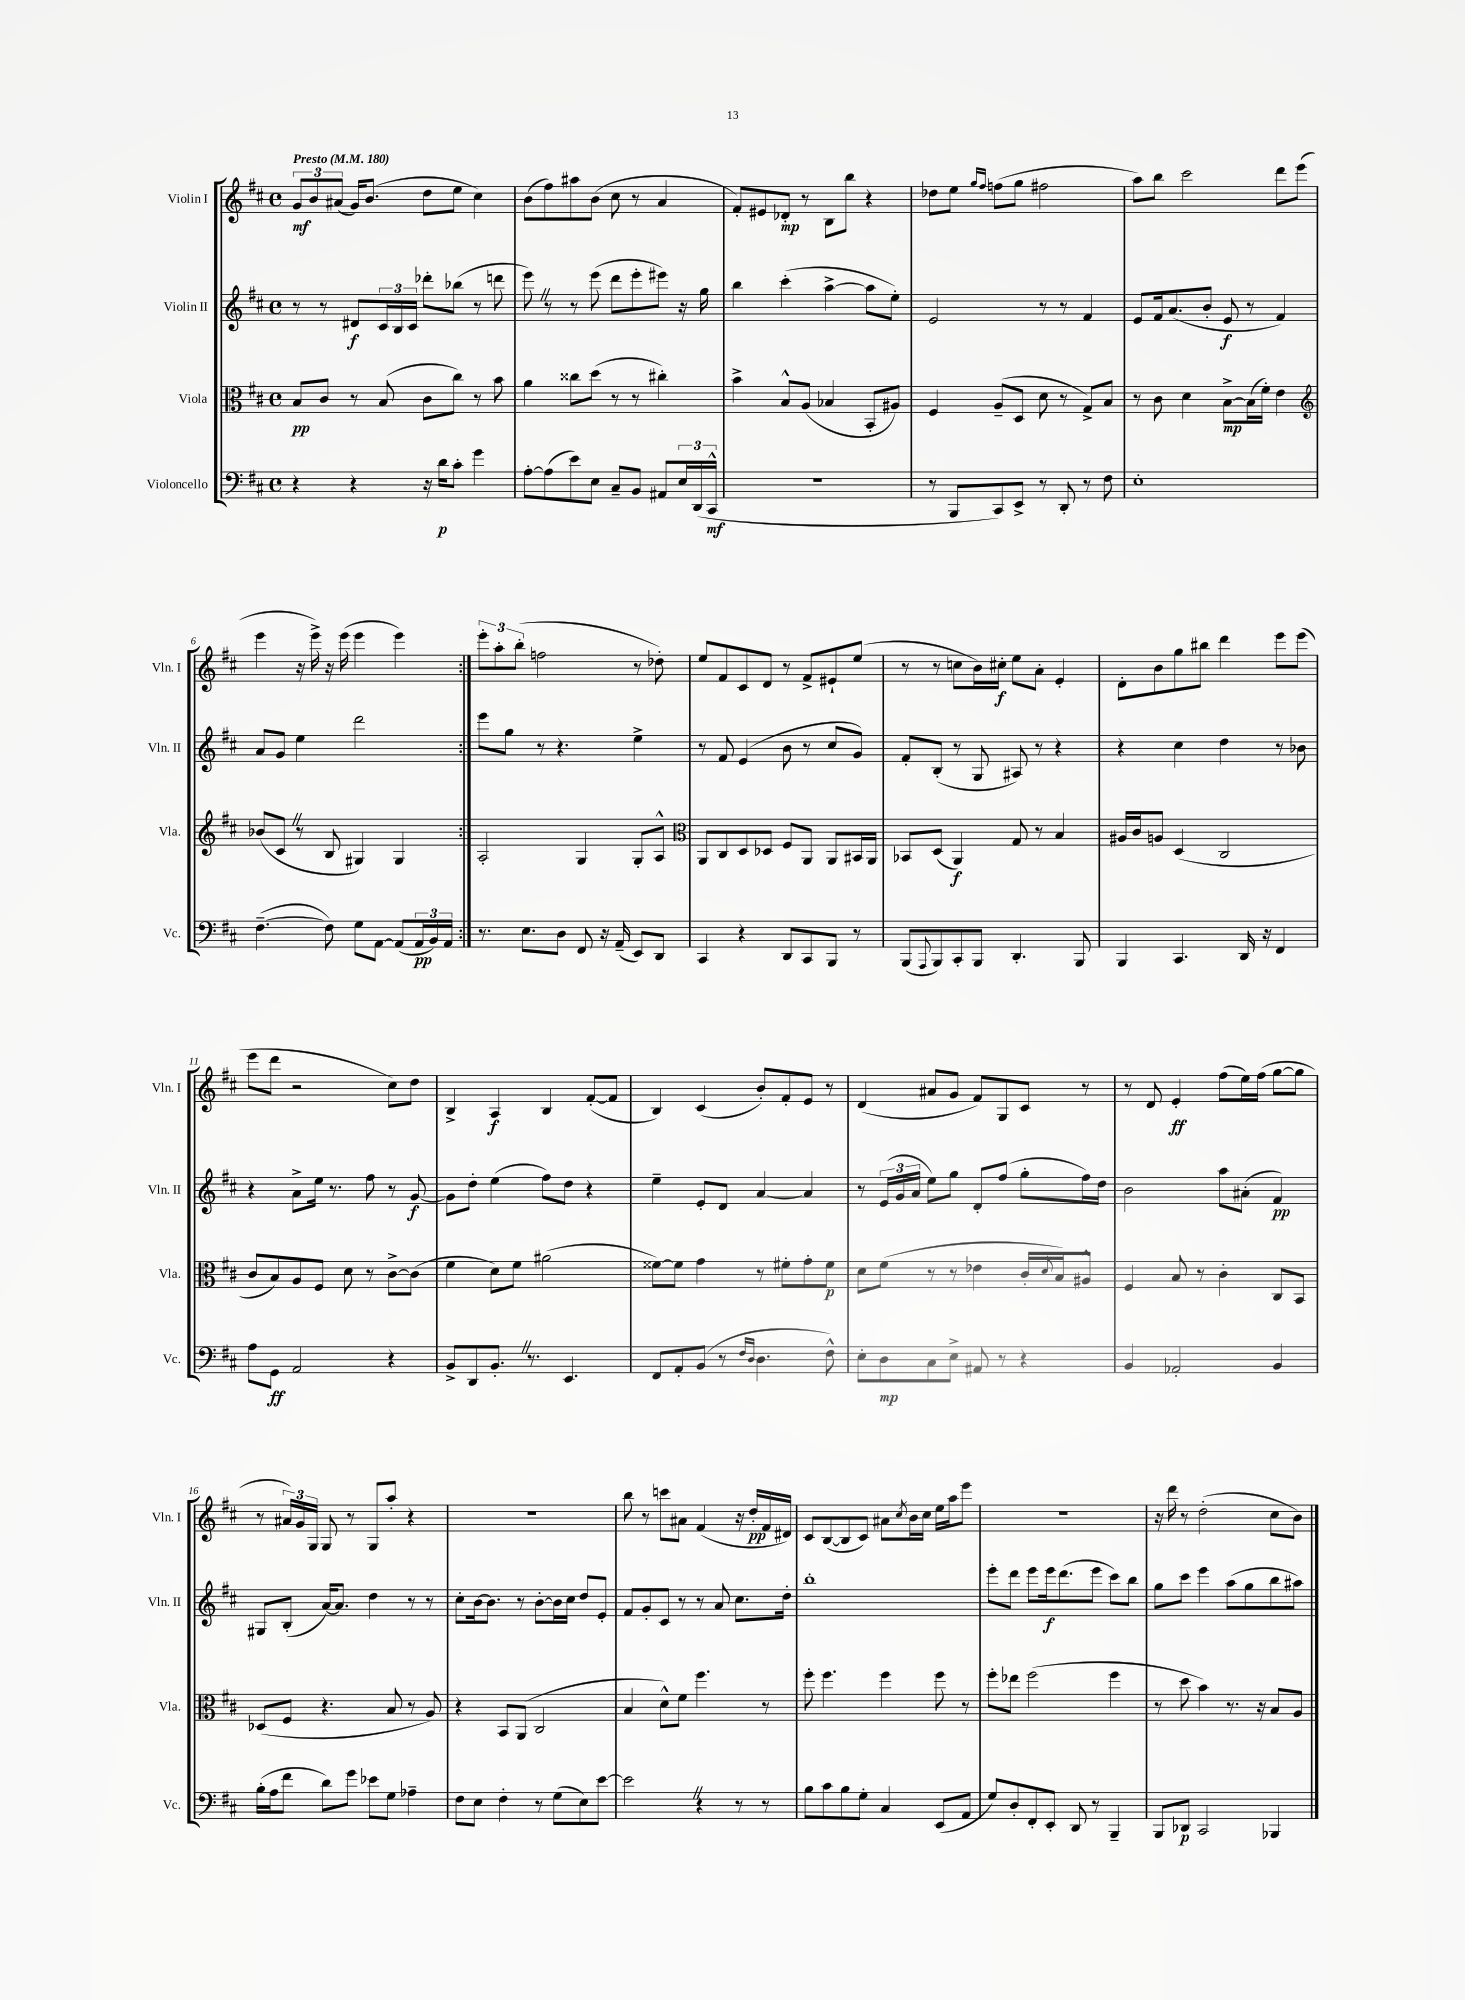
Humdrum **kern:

**kern	**kern	**kern	**kern
*staff4	*staff3	*staff2	*staff1
*clefF4	*clefC3	*clefG2	*clefG2
*k[f#c#]	*k[f#c#]	*k[f#c#]	*k[f#c#]
*M4/4	*M4/4	*M4/4	*M4/4
*met(c)	*met(c)	*met(c)	*met(c)
*MM180	*MM180	*MM180	*MM180
4r	8B/L	8r	12g/L
.	.	.	12b/
.	8c#/J	8r	.
.	.	.	(12a#/J
4r	8r	8d#/L	16g/LK)
.	.	.	(8.b/J
.	(8B/	24c#/L	.
.	.	24B/	.
.	.	24c#/JJ	.
16r	8c#\L	8ddd-'\L	8dd\L
16d\LK	.	.	.
8c#'\J	8cc#\J)	(8bb-\J	8ee\J
4g\	8r	8r	4cc#\)
.	8b\	8ddd\	.
=	=	=	=
[8A'\L	4a\	8eee\)	(8b\L
(8A\]	.	8r	8ff#\)
8e\)	8cc##\L	8r	8aa#\
8E\J	(8dd\J	(8eee\	(8b\J
8C#~/L	8r	8ddd\L	8cc#\
8BB/J	8r	8eee'\	8r
8AA#/L	4cc#'\)	8eee#\J)	4a/
24E/L	.	16r	.
(24DD/	.	.	.
.	.	16gg\	.
24CC#^^/JJ	.	.	.
=	=	=	=
1r	4b^\	4bb\	8f#'/L)
.	.	.	8e#/
.	8B^^/L	(4ccc#'\	8d-'/J
.	(8A/J	.	8r
.	4B-/	[4aa^\	8B\L
.	.	.	8bb\J
.	8BB'/L	8aa\]L	4r
.	8A#/J)	8ee'\J)	.
=	=	=	=
8r	4F#/	2e/	8dd-\L
8BBB/L	.	.	8ee\J
.	.	.	16qqgg/LL
.	.	.	16qqff#/JJ
8CC#/)	(8A~/L	.	(8ff\L
8EE^/J	8D/J	.	8gg\J
8r	8d\	8r	2ff#\
8DD'/	8r	8r	.
8r	8G^/L)	4f#/	.
8F#\	8B/J	.	.
=	=	=	=
1E'	8r	8e/L	8aa\L)
.	8c#\	16f#/k	8bb\J
.	.	(8.a/	.
.	4d\	.	2ccc#\
.	.	8b'/J	.
.	[8B^\L	8e/	.
.	(16B\]L	8r	.
.	16f#'\JJ)	.	.
.	4e\	4f#/)	8ddd\L
.	.	.	(8eee\J
=	=	=	=
*	*clefG2	*	*
([4.F#~\	(8b-/L	8a/L	4eee\
.	8c#/J	8g/J	.
.	8r	4ee\	16r
.	.	.	16eee^\)
8F#\])	8B/	.	16r
.	.	.	(16eee\
8G\L	4G#/)	2ddd\	4eee\
[8AA\J	.	.	.
(8AA/]L	4G#/	.	4eee\)
24AA/L	.	.	.
24BB/)	.	.	.
24AA/JJ	.	.	.
=:|!	=:|!	=:|!	=:|!
8.r	2A'/	8eee\L	12eee'\L
.	.	.	12aa'\
.	.	8gg\J	.
.	.	.	(12bb'\J
8.E\L	.	.	.
.	.	8r	2ff\
8D\J	.	4.r	.
8FF#/	4G/	.	.
16r	.	.	.
(16AA~/	.	.	.
8EE/L)	8G'/L	4ee^\	8r
8DD/J	8A^^/J	.	8dd-'\)
=	=	=	=
*	*clefC3	*	*
4CC#/	8AA/L	8r	8ee/L
.	8C#/	8f#/	8f#/
4r	8D/	(4e/	8c#/
.	8D-/J	.	8d/J
8DD/L	8F#/L	8b\	8r
8CC#/	8AA/J	8r	8f#^/L
8BBB/J	8AA/L	8cc#/L	8e#`/
8r	16BB#/L	8g/J)	(8ee/J
.	16AA/JJ	.	.
=	=	=	=
(8BBB/L	8BB-/L	8f#'/L	8r
8qqAAA/	.	.	.
8BBB/)	(8D/J	(8B'/J	8r
8CC#'/	4AA/)	8r	8cc\L
8BBB/J	.	8G/	16b\L)
.	.	.	16cc#'\JJ
4.DD'/	8G/	8A#/)	8ee\L
.	8r	8r	8a'\J
.	4B/	4r	4e'/
8BBB/	.	.	.
=	=	=	=
4BBB/	16A#/LL	4r	8d'\L
.	16c#/J	.	.
.	8A/J	.	8b\
4.CC#/	(4D/	4cc#\	8gg\
.	.	.	8bb#\J
.	2C#/	4dd\	4ddd\
16DD/	.	.	.
16r	.	.	.
4FF#/	.	8r	8eee\L
.	.	8b-\	(8eee\J
=	=	=	=
8A\L	8c#/L	4r	8eee\L
8GG\J	8B/)	.	8ddd\J
2AA/	8A/	8a^\L	2r
.	8F#/J	16ee\Jk	.
.	.	8.r	.
.	8d\	.	.
.	8r	8ff#\	.
4r	[8c#^\L	8r	8cc#\L)
.	(8c#\]J	[8g/	8dd\J
=	=	=	=
8BB^/L	4f#\	8g\]L	4B^/
8DD/	.	8dd'\J	.
8.BB'/J	8d\L)	(4ee\	4A/
.	8f#\J	.	.
8.r	.	.	.
.	(2a#\	8ff#\L)	4B/
4.EE/	.	8dd\J	.
.	.	4r	([8f#'/L
.	.	.	8f#/]J
=	=	=	=
8FF#/L	[8f##\L)	4ee~\	4B/)
8AA'/	8f##\]J	.	.
(8BB/J	4g\	8e'/L	(4c#/
8r	.	8d/J	.
16qqF#/LL	.	.	.
16qqD/JJ	.	.	.
4.D\	8r	[4a/	8b'/L)
.	8f#'\L	.	8f#'/
.	8g'\	4a/]	8e/J
8F#^^\)	8f#\J	.	8r
=	=	=	=
8E'\L	8d\L	8r	(4d/
8D\	(8f#\J	(24e/LL	.
.	.	24g/	.
.	.	24a/JJ	.
8C#\	8r	8ee\L)	8a#/L
8E^\J	8r	8gg\J	8g/J
8AA#/	4e-\	8d'/L	8f#/L)
8r	.	(8ff#/J	8G/
4r	16c#'/LL	8gg'\L	8c#/J
.	8qqd/	.	.
.	16B/J)	.	.
.	8A#^^/J	16ff#\L)	8r
.	.	16dd\JJ	.
=	=	=	=
4BB/	4F#/	2b\	8r
.	.	.	8d/
2AA-'/	8B/	.	4e'/
.	8r	.	.
.	4c#'\	8aa\L	(8ff#\L
.	.	(8a#'\J	16ee\L)
.	.	.	(16ff#\JJ
4BB/	8C#/L	4f#/)	[8gg\L
.	8BB/J	.	8gg\]J
=	=	=	=
(16B'\LL	(8D-/L	8G#/L	8r
16A\J	.	.	.
8f#\J	8F#/J	(8B'/J	24a#/LL)
.	.	.	24g/
.	.	.	24G/JJ
8d\L)	4.r	[16a/LK)	8G/
.	.	8.a/]J	.
8g\J	.	.	8r
8e-\L	.	4dd\	8G/L
8G\J	8B/	.	8aa'/J
4A-~\	8r	8r	4r
.	8A/)	8r	.
=	=	=	=
8F#\L	4r	8cc#'\L	1r
8E\J	.	[16b\k	.
.	.	8.b\]J	.
4F#'\	8BB/L	.	.
.	(8AA/J	8r	.
8r	2C#/	[8b'\L	.
(8G\L	.	16b\]L	.
.	.	16cc#\JJ	.
8E\)	.	8dd/L	.
[8e\J	.	8e'/J	.
=	=	=	=
2e\]	4B/	8f#/L	8bb\
.	.	8g'/	8r
.	8d^^\L)	8c#/J	8ccc\L
.	8f#\J	8r	8a#\J
4r	4.ff#\	8r	(4f#/
.	.	8a/	.
8r	.	8.cc#\L	16r
.	.	.	16dd'/LL
8r	8r	.	16f#/
.	.	16dd'\Jk	16d#/JJ)
=	=	=	=
8B\L	8ff#'\	1bb'	8c#/L
8c#\	4.ff#\	.	([8B/
8B\	.	.	8B/]
8G'\J	.	.	8c#/J)
4C#/	4ff#\	.	8a#\L
.	.	.	8qcc#/
.	.	.	16b\L
.	.	.	16cc#\JJ
(8EE/L	8ff#\	.	16ee\LL
.	.	.	16aa\J
8AA/J	8r	.	8eee\J
=	=	=	=
8G/L)	8ff#'\L	8eee'\L	1r
8D'/	8ee-\J	8ddd\J	.
8FF#'/	(2ff#\	8eee\L	.
8EE'/J	.	16eee\k	.
.	.	(8.ddd\	.
8DD/	.	.	.
8r	.	8eee\J	.
4BBB~/	4ff#\	8ccc#\L)	.
.	.	8bb\J	.
=	=	=	=
8BBB/L	8r	8gg\L	16r
.	.	.	16ddd\
8DD-/J	8dd\	8ccc#\J	8r
2CC#/	4b\)	4eee\	(2dd'\
.	8.r	(8aa\L	.
.	.	8gg\	.
.	16r	.	.
4BBB-/	8B/L	8bb\	8cc#\L
.	8A/J	8aa#\J)	8b\J)
==	==	==	==
*-	*-	*-	*-
